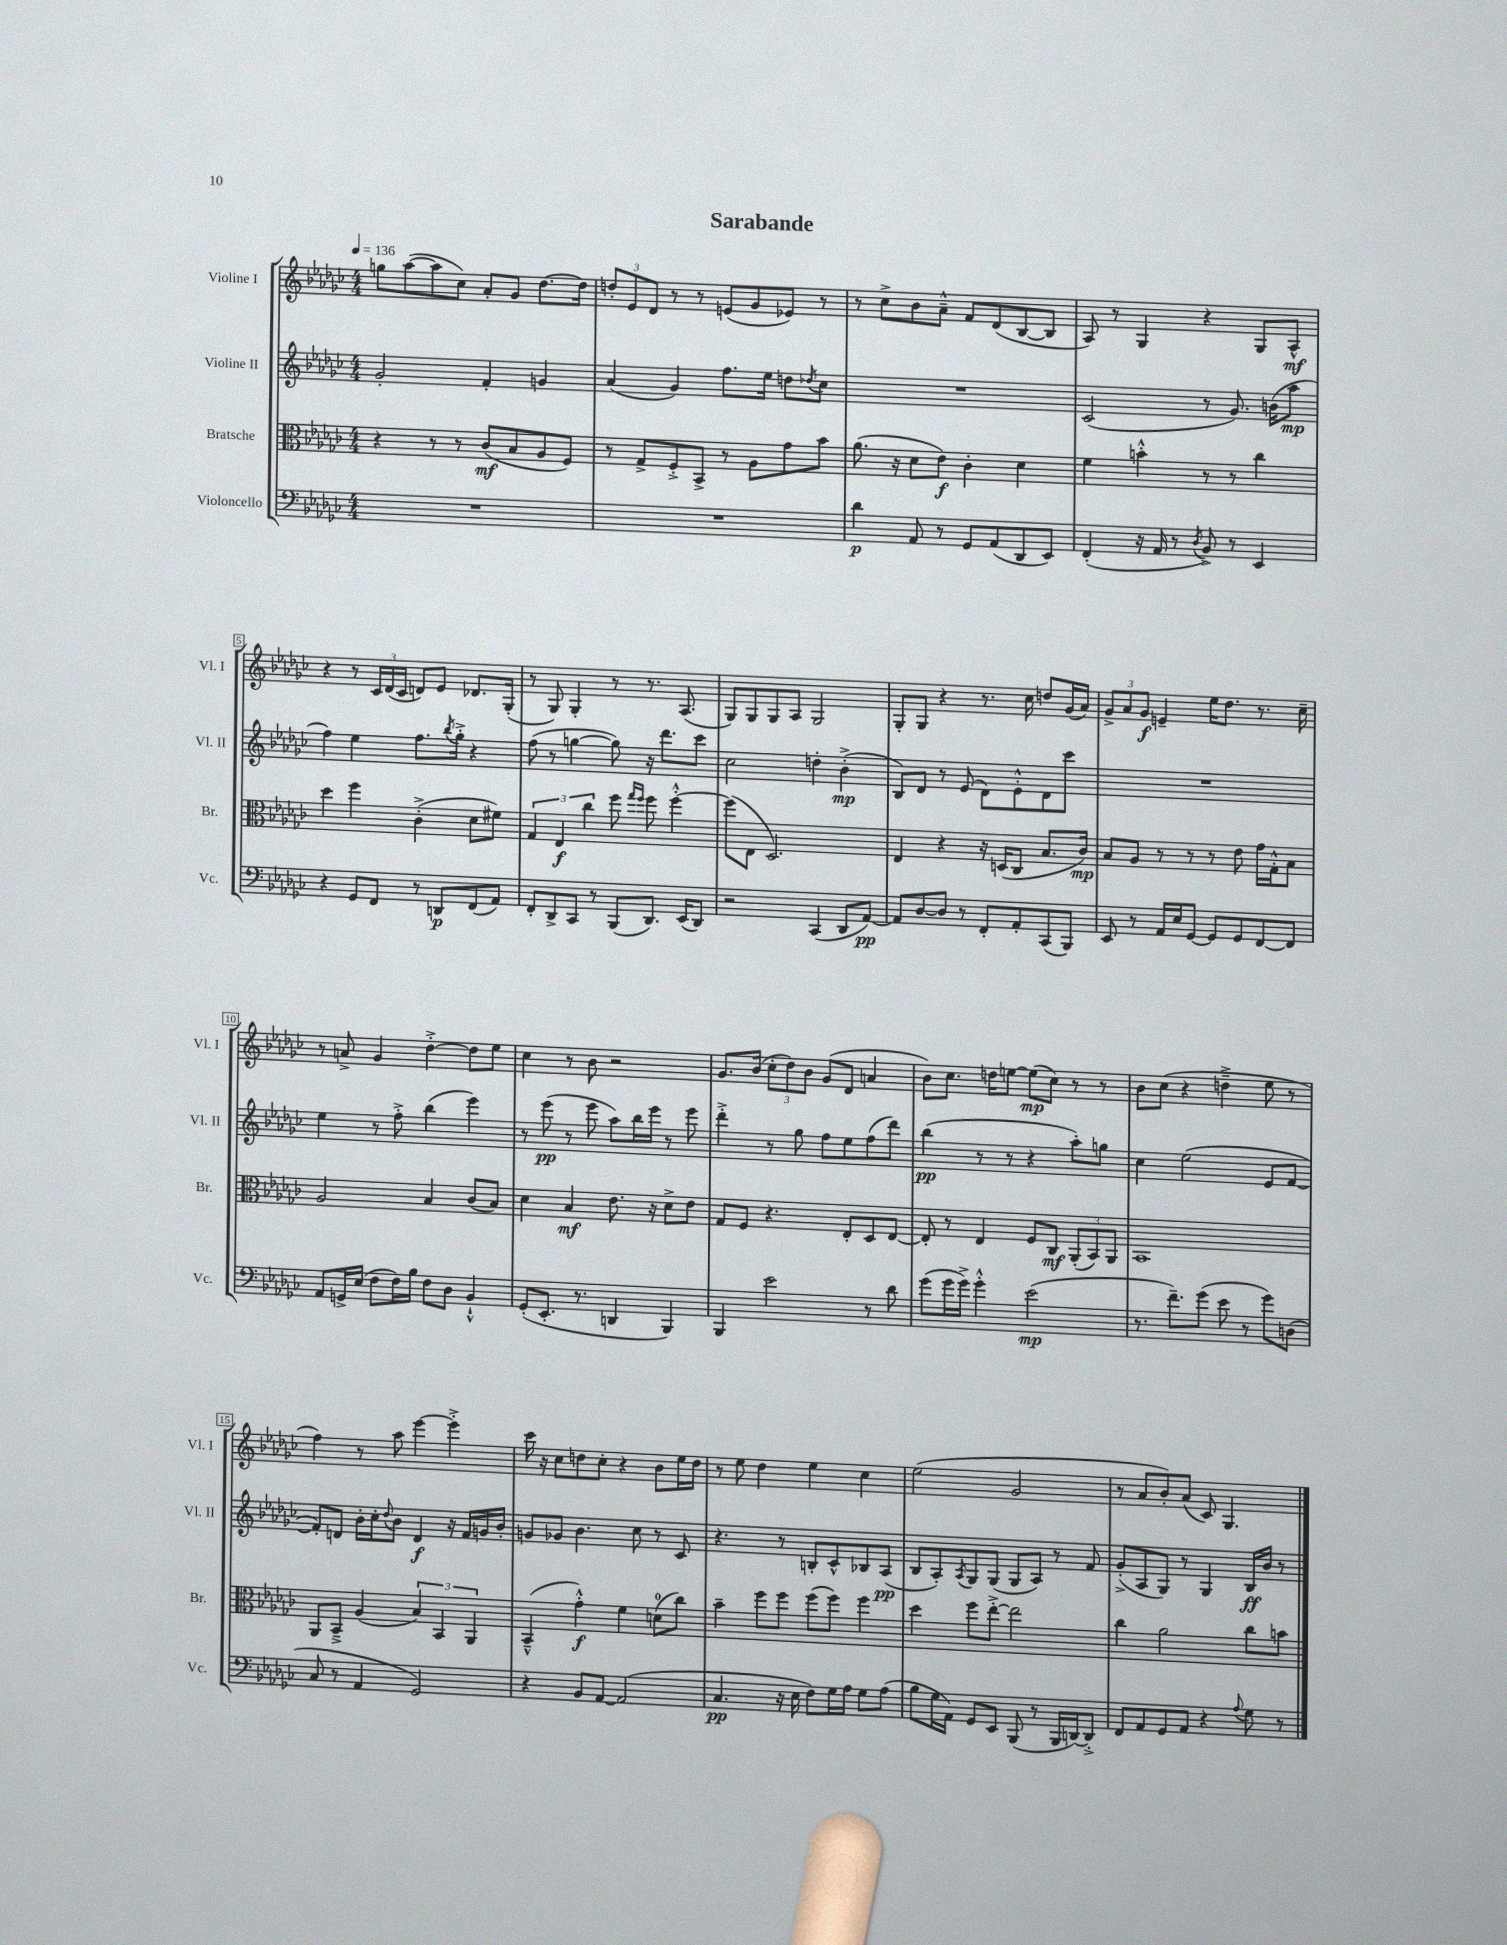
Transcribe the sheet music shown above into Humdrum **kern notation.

**kern	**kern	**kern	**kern
*staff4	*staff3	*staff2	*staff1
*clefF4	*clefC3	*clefG2	*clefG2
*k[b-e-a-d-g-c-]	*k[b-e-a-d-g-c-]	*k[b-e-a-d-g-c-]	*k[b-e-a-d-g-c-]
*M4/4	*M4/4	*M4/4	*M4/4
*MM136	*MM136	*MM136	*MM136
1r	4r	2g-'/	8gg\L
.	.	.	([8aa-\
.	8r	.	8aa-\]
.	8r	.	8cc-\J)
.	(8c-/L	4f'/	8a-'/L
.	8B-/	.	8g-/J
.	8A-/	4g/	[8.dd-\L
.	8F/J)	.	.
.	.	.	16dd-\]Jk
=	=	=	=
1r	8r	(4a-/	12dd'/L
.	.	.	12e-/
.	8G-^/L	.	.
.	.	.	12d-/J
.	8F'^/	4g-/)	8r
.	8BB-^/J	.	8r
.	8r	8.ff\L	(8e/L
.	8A-\L	.	8g-/
.	.	16ee-\Jk	.
.	8g-\	8dd\L	8e-/J)
.	.	8qdd-/	.
.	8b-\J	8cc-\J	8r
=	=	=	=
4d-\	(8.a-\	1r	8r
.	.	.	8cc-^\L
.	16r	.	.
8AA-/	8d-\L	.	8b-\
8r	8e-\J)	.	8a-~^^\J
8GG-/L	4c-'\	.	8f/L
(8AA-/	.	.	(8d-/
8DD-/	4d-\	.	[8B-/
8EE-/J)	.	.	8B-/]J
=	=	=	=
(4FF'/	4f\	(2c-/	8A-/)
.	.	.	8r
16r	4b'^^\	.	4G-/
16AA-/	.	.	.
8r	.	.	.
8qD-/	.	.	.
8BB-^/)	8r	8r	4r
8r	8r	8.g-/)	.
4EE-/	4cc-\	.	8G-/L
.	.	(16b\LK	.
.	.	8aa-\J	8A-^^/J
=	=	=	=
4r	4dd-\	4ff\)	4r
8GG-/L	4ff\	4ee-\	8r
8FF/J	.	.	24c-/LL
.	.	.	(24d-/
.	.	.	24c-/JJ
8r	(4c-'^\	8.ff\L	8d/L)
8DD/L	.	.	8e-/J
.	.	8qbb-/	.
.	.	16gg-'^\Jk	.
(8FF/	8d-\L	4r	8.d-/L
8AA-/J)	8f#\J)	.	.
.	.	.	(16G-'/Jk
=	=	=	=
8FF'/L	6G-/	(8ff\	8r
8DD-^/	.	8r	8G-/)
.	6E-/	.	.
8CC-/J	.	[4gg\	4G-'/
.	6cc-\	.	.
8r	.	.	.
(8BBB-/L	8ff\	8gg\])	8r
.	16qqgg-/LL	.	.
.	16qqff/JJ	.	.
8.DD-/J)	8ff\	16r	8.r
.	.	8.ddd-\L	.
.	[4ff'^^\	.	.
(16EE-/LK	.	.	(8.A-/
8DD-/J)	.	8ccc-\J	.
=	=	=	=
2r	(8ff\]L	2cc-\	8G-/L)
.	8E-\J	.	8G-/
.	2.D-/)	.	8G-/
.	.	.	8A-/J
(4CC-/	.	4dd'\	2G-/
8DD-/L	.	(4b-'^\	.
[8AA-/J)	.	.	.
=	=	=	=
8AA-/]L	4E-/	8B-/L)	8G-'/L
[8D-/	.	8d-/J	8G-/J
8D-/]J	4r	8r	4r
8r	.	(8e-/	.
8FF'/L	16r	8d-\L)	8.r
.	(16D/LK	.	.
8AA-'/	8C-/J	8e-'^^\	.
.	.	.	16cc-\
(8CC-/	8.B-/L	8d-\	8dd/L
8BBB-/J)	.	8ccc-\J	(16g-/L
.	16c-/Jk)	.	16a-/JJ)
=	=	=	=
8EE-/	8B-/L	1r	12g-^/L
.	.	.	12a-/
8r	8A-/J	.	.
.	.	.	12g-/J
16AA-/LL	8r	.	4e~/
16E-/J	.	.	.
[8GG-/J	8r	.	.
8GG-/]L	8r	.	16ee-\LK
.	.	.	8.dd-\J
8GG-/	8e-\	.	.
[8FF/	16g-\LL	.	8.r
.	16G-'^^\J	.	.
8FF/]J	8B-\J	.	.
.	.	.	16cc-~\
=	=	=	=
8AA-/L	2A-/	4ee-\	8r
16GG^/L	.	.	8a^/
(16E-/JJ	.	.	.
8F\L	.	8r	4g-/
16F\L)	.	8ff'^\	.
16B-\JJ	.	.	.
8F\L	4B-/	(4bb-\	[4dd-'^\
8D-\J	.	.	.
4BB-`^^/	(8c-/L	4eee-\)	8dd-\]L
.	8B-/J)	.	8ee-\J
=	=	=	=
(8GG-'/L	4d-\	8r	4cc-\
8.EE-'/J	.	(8eee-\	.
.	4B-/	8r	8r
8.r	.	.	.
.	.	8eee-\	8b-\
4DD/	8.e-\	8aa-\L)	2r
.	.	16bb-\L	.
.	16r	16eee-\JJ	.
4BBB-/)	8d-^\L	8r	.
.	8e-\J	8eee-\	.
=	=	=	=
4BBB-/	8G-/L	4ddd-'^\	8.g-/L
.	8F/J	.	.
.	.	.	(16b-/Jk
2e-\	4.r	8r	12cc-'\L
.	.	.	12dd-\)
.	.	8gg-\	.
.	.	.	12b-\J
.	.	8ff\L	(8g-/L
.	8E-'/L	8ee-\	8d-/J
8r	8D-/	(8ff\	4a/
8d-\	[8E-/J	8ddd-\J)	.
=	=	=	=
(8g-\L	8E-'/]	(4bb-\	8b-\L)
16g-\L	8r	.	8.cc-\J
16g-^\JJ)	.	.	.
4g-'^^\	4E-/	8r	.
.	.	.	16dd\LK
.	.	8r	[8ee\J
(2e-\	8F/L	4r	(8ee\]L
.	8C-/J	.	8cc-\J)
.	(12AA-'/L	8aa-'\L)	8r
.	12BB-/)	.	.
.	.	8gg\J	8r
.	12AA-/J	.	.
=	=	=	=
8.r	1BB-	4cc-\	8b-\L
.	.	.	(8cc-\J
8.f~\L)	.	.	.
.	.	(2ee-\	4r
(8g-\J	.	.	.
8e-\	.	.	4dd~^\
8r	.	.	.
8g-\L)	.	8e-/L	8ee-\
(8D\J	.	[8f/J	8r
=	=	=	=
8C-/	8AA-/L	8f'/]L)	4ff\)
8r	8BB-~^/J	8d/J	.
4AA-/	(4A-/	16b-'\LL	8r
.	.	16cc-'\J	.
.	.	8qqdd-/	.
.	.	8b-\J	8aa-\
2GG-/)	6B-/)	4d/	[4eee-\
.	6BB-/	.	.
.	.	16r	4eee-'^\]
.	.	16f/LL	.
.	6AA-/	.	.
.	.	16g/	.
.	.	16b-'/JJ	.
=	=	=	=
4r	(4BB-~^^/	8g/L	16ccc-\
.	.	.	16r
.	.	8g-/J	8cc-\L
8BB-/L	4g-'^^\)	4.b-\	8dd\
[8AA-/J	.	.	8cc-'\J
(2AA-/]	4f\	.	4r
.	.	8cc-\	.
.	(8d\L	8r	8b-\L
.	8cc-\J)	8c-/	16ee-\L
.	.	.	16dd\JJ
=	=	=	=
4.C-/	4b-~\	4.r	8r
.	.	.	8ee-\
.	8ff\L	.	4dd-\
16r	8ff\J	8r	.
16E-\	.	.	.
8F\L)	(8ff\L	8B'/L	4ee-\
16G-\L	8ff\J)	8c-^^/	.
16A-\JJ	.	.	.
8G-\L	4ff\	8B-/	4cc-\
(8A-\J	.	(8A-/J	.
=	=	=	=
8B-\L	4dd-\	8B-/L	(2ee-\
16G-\L	.	8A-'/)	.
16AA-\JJ)	.	.	.
.	.	8qA-/	.
8GG-/L	8ff\L	8G-/	.
8EE-/J	[8ee-'^\J	(8G-/J	.
(8BBB-/	2ee-\]	8G-/L	2g-/
8r	.	8A-/J)	.
16BBB-/LL	.	8r	.
[16DD/J)	.	.	.
8DD'^/]J	.	8f/	.
=	=	=	=
8FF/L	4cc-\	(8g-'^/L	8r
8AA-/	.	8A-/	8a-/L
8GG-/	2a-\	8G-/J)	8b-'/)
8AA-/J	.	8r	(8a-/J
4r	.	4G-/	8c-/)
.	.	.	4.G-/
8qqA-/	.	.	.
8G-\	8cc-\L	16B-/LL	.
.	.	16b-/JJ	.
8r	8b\J	8r	.
==	==	==	==
*-	*-	*-	*-
